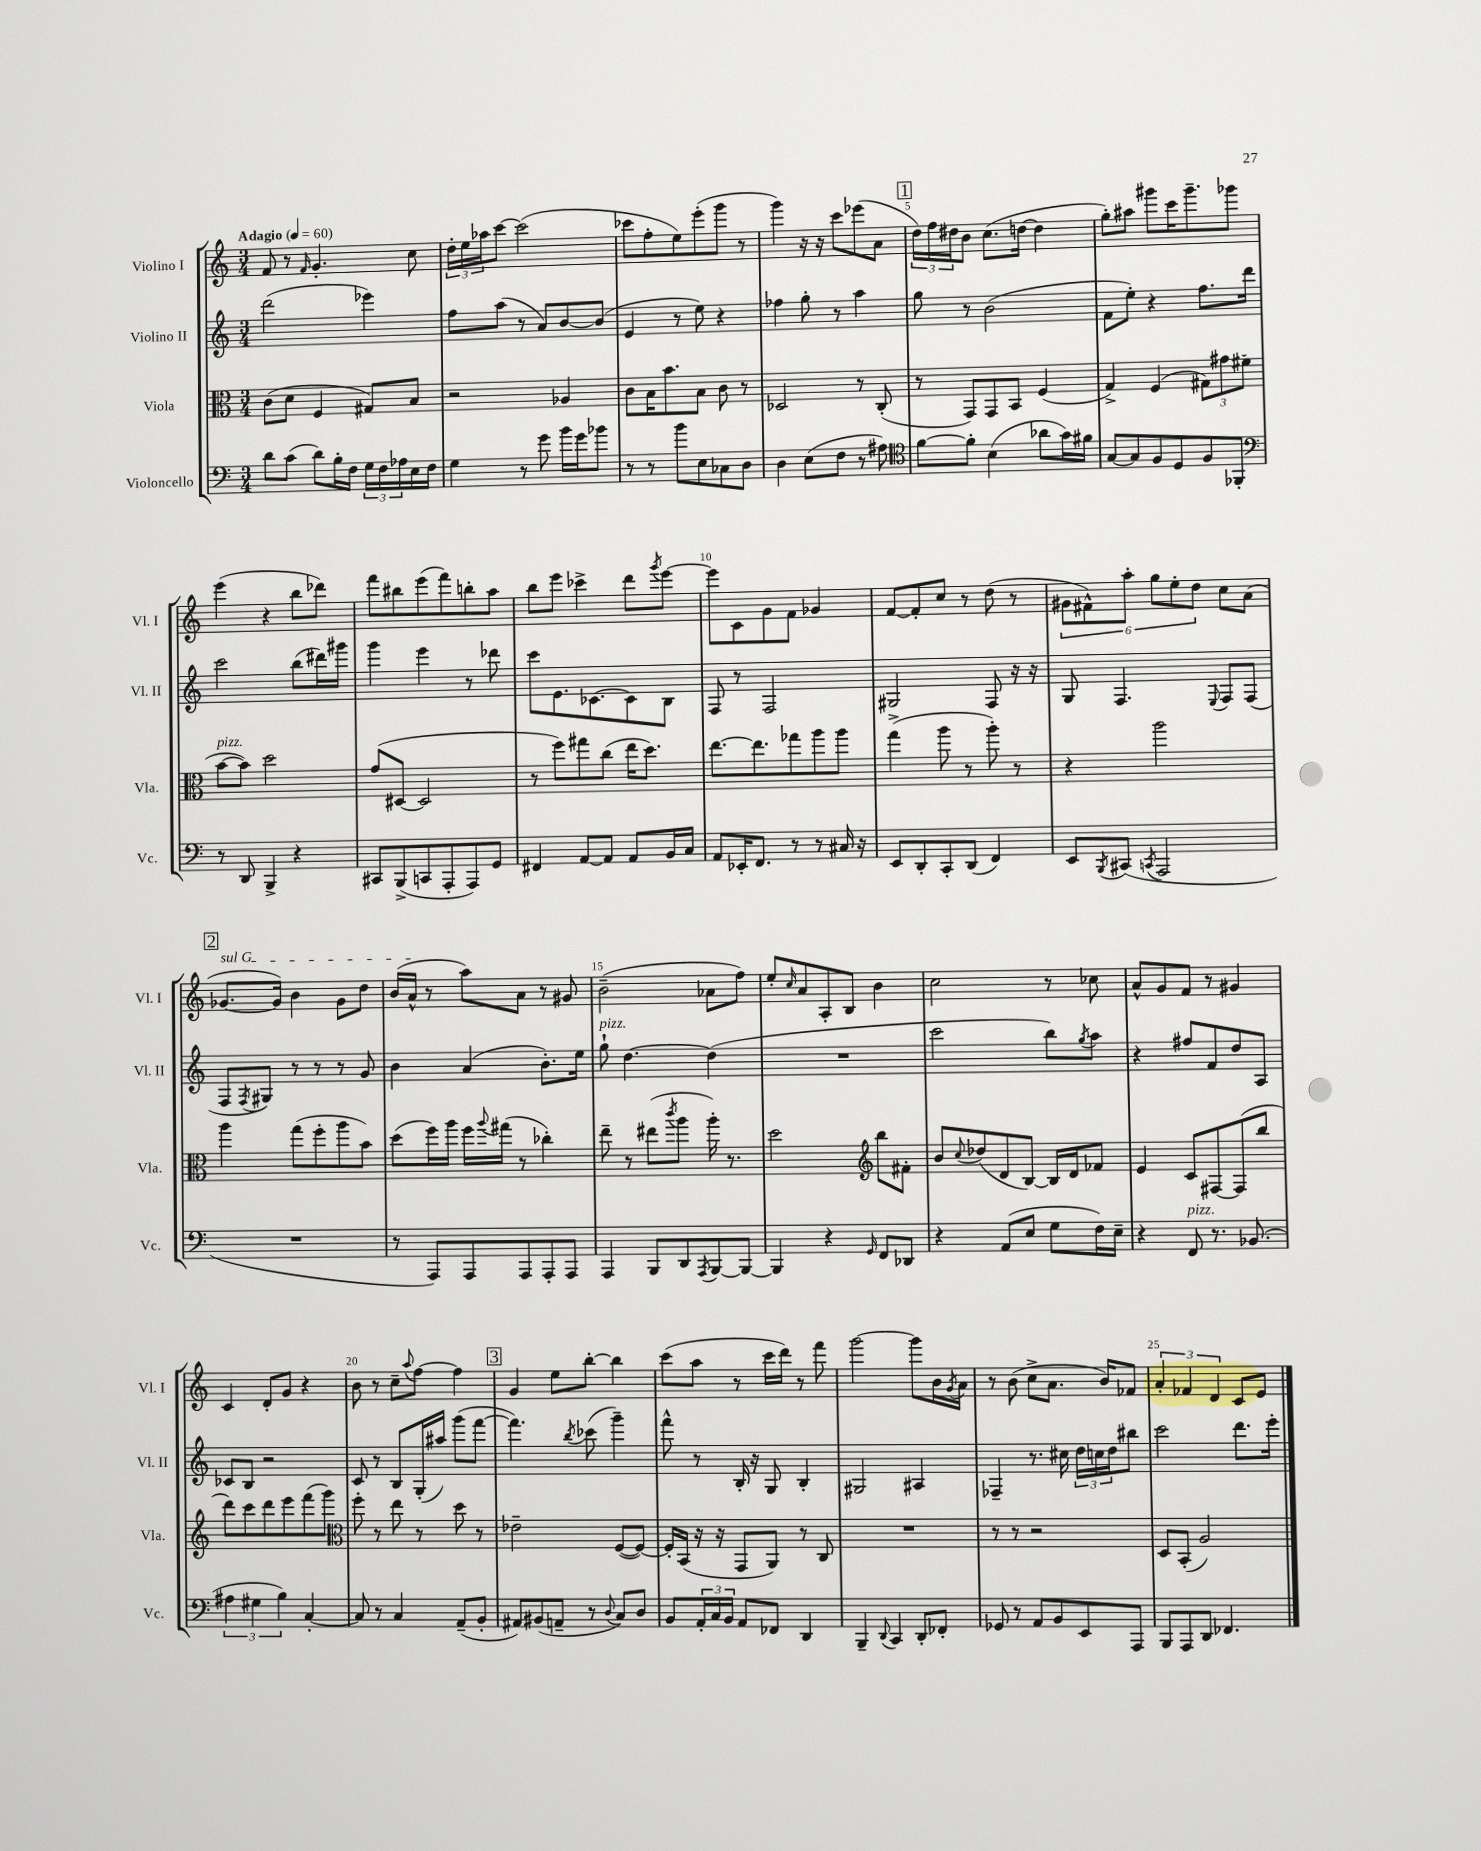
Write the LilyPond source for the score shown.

<<
\new StaffGroup <<
\new Staff = "s0" \with { instrumentName = "Violino I" shortInstrumentName = "Vl. I" } {
    \clef treble \key c \major \numericTimeSignature \time 3/4 \tempo "Adagio" 4 = 60
    f'8 r8 \grace { f'16 } g'4.-. c''8 |
    \tuplet 3/2 { d''16-. e''16 aes''16 } c'''8~ c'''2( |
    ces'''8 f''8-. e''8) e'''8-.( g'''8 r8 |
    g'''4) r16 r16 c'''8 ees'''8( a'8 |
    \mark \markup { \box "1" } \tuplet 3/2 { d''16) f''16 dis''16 } b'8 c''8.( d''16~ d''4 |
    g''8-.) ais''8 gis'''8 c'''16 gis'''8.-- ges'''8 |
    e'''4( r4 b''8 des'''8) |
    f'''8 bis''8 e'''8( f'''8) b''8-. a''8 |
    b''8 e'''8 ces'''4-> d'''8 \acciaccatura { g'''8 } e'''8~ |
    e'''8 c'8 g'8 f'8 ges'4 |
    f'8~ f'8-. c''8 r8 d''8( r8 |
    \tuplet 6/4 { gis'8 fis'8-^) a''8-. g''8 e''8-. d''8 } c''8 a'8( |
    \mark \markup { \box "2" } \once \override TextSpanner.bound-details.left.text = \markup { \italic "sul G" } ges'8.~\startTextSpan ges'16) b'4 ges'8 d''8 |
    b'16( a'16-^\stopTextSpan r8 a''8) a'8 r8 gis'8 |
    b'2--( aes'8 f''8) |
    e''8-. \grace { c''16 } a'8 a8-. b8 b'4 |
    c''2 r8 ces''8 |
    a'8-^ g'8 f'8 r8 gis'4 |
    c'4 d'8-. g'8 r4 |
    b'8 r8 c''8-- \appoggiatura { a''8 } f''8~ f''4 |
    \mark \markup { \box "3" } g'4 e''8 b''8~-. b''4 |
    c'''8( a''8 r8 c'''16 d'''16) r8 f'''8 |
    g'''2~ g'''8 b'16 \acciaccatura { g'8 } a'16 |
    r8 b'8( c''8-> a'8. b'16) fes'8 |
    \tuplet 3/2 { a'4-. fes'4 d'4 } c'8 e'8 \bar "|." |
}
\new Staff = "s1" \with { instrumentName = "Violino II" shortInstrumentName = "Vl. II" } {
    \clef treble \key c \major \numericTimeSignature \time 3/4
    d'''2( ees'''4) |
    f''8 a''8( r8 a'8) b'8~ b'8( |
    e'4 r8 e''8) r4 |
    fes''4 g''8-. r8 a''4 |
    \mark \markup { \box "1" } g''8 r8 b'2( |
    f'8 e''8-.) r4 f''8. d'''16 |
    c'''2 b''8( dis'''16) gis'''16 |
    g'''4 e'''4 r8 des'''8 |
    c'''8 e'8. ces'8.~ ces'8 b8 |
    f8 r8 f2 |
    gis2 f8 r16 r16 |
    g8 f4. \appoggiatura { e8 } f8 f8( |
    \mark \markup { \box "2" } f8 \acciaccatura { f8 } gis8) r8 r8 r8 g'8 |
    b'4 a'4( b'8.-.) e''16 |
    g''8-!^\markup { \italic "pizz." } d''4.~ d''4( |
    R2. |
    c'''2 b''8) \acciaccatura { g''8 } a''8 |
    r4 fis''8 f'8 d''8 a8 |
    ces'8 b8 r2 |
    c'8 r8 b8 g16-.( ais''16) g'''8( f'''8~ |
    \mark \markup { \box "3" } f'''4.) \acciaccatura { b''8 } ces'''8( g'''4--) |
    f'''8-^ r8 b16-. r16 g8 b4-. |
    gis2 ais4 |
    fes4-- r8. cis''16 \tuplet 3/2 { d''16 c''16 d''16 } bis''8 |
    c'''2 d'''8. e'''16-. \bar "|." |
}
\new Staff = "s2" \with { instrumentName = "Viola" shortInstrumentName = "Vla." } {
    \clef alto \key c \major \numericTimeSignature \time 3/4
    c'8( d'8 f4 gis8) b8 |
    r2 aes4 |
    c'8 b16 b'8. b8 c'8 r8 |
    des2 r8 c8-.( |
    \mark \markup { \box "1" } r8 g,8) g,8 b,8 f4( |
    g4->) f4( \tuplet 3/2 { gis8) gis'8 fis'8( } |
    b'8~^\markup { \italic "pizz." } b'8) d''2 |
    g'8( dis8~ dis2 |
    r8 f''8) gis''8 c''8( e''16 d''8.) |
    e''8.~ e''8. ges''8 a''8 a''8 |
    g''4->( a''8 r8 a''8-.) r8 |
    r4 a''2 |
    \mark \markup { \box "2" } a''4 g''8( f''8-. a''8 b'8) |
    d''8( f''16) a''16 f''16 \appoggiatura { a''8 } gis''16( r8 ces''4-.) |
    e''8-- r8 eis''8( \acciaccatura { c'''8 } a''8 a''16-.) r8. |
    d''2 \clef treble b''8 fis'8-. |
    b'8 \appoggiatura { c''8 } des''8( d'8 b8~) b16 d'16 fes'8 |
    e'4 c'8 fis8~ fis8( b''8 |
    d'''8) c'''8 d'''8 e'''8 f'''8( g'''8) |
    \clef alto f''8-. r8 e''8 r8 d''8 r8 |
    \mark \markup { \box "3" } ees'2-- f8~( f8~) |
    f16-. b,16( r16 r16 g,8 a,8) r8 c8 |
    R2. |
    r8 r8 r2 |
    d8 b,8-.( a2) \bar "|." |
}
\new Staff = "s3" \with { instrumentName = "Violoncello" shortInstrumentName = "Vc." } {
    \clef bass \key c \major \numericTimeSignature \time 3/4
    d'8 c'8( d'8) b16-. f16 \tuplet 3/2 { g16 f16 aes16 } e16 f16 |
    g4 r8 g'8 b'16 g'16 bes'8 |
    r8 r8 b'8 e8 ces8 d8 |
    d4 e8( f8 r8 ais8) |
    \mark \markup { \box "1" } \clef tenor f'8~ f'8-. b4( aes'8 g'16) fis'16 |
    g8~ g8 f8 d8 f8 fes,8-. |
    \clef bass r8 d,8 b,,4-> r4 |
    cis,8 b,,8->( c,8 a,,8-. a,,8) g,8 |
    fis,4 a,8~ a,8 a,8 b,16 c16 |
    a,8 ees,16-. f,8. r8 r8 cis16 r16 |
    e,8 d,8-. c,8-. d,8( f,4) |
    e,8 \acciaccatura { b,,8 } cis,8( \acciaccatura { c,8 } a,,2 |
    \mark \markup { \box "2" } R2. |
    r8 a,,8) a,,8 a,,8 a,,8-. a,,8 |
    a,,4 b,,8 d,8 \acciaccatura { a,,8 } b,,8~ b,,8~ |
    b,,4 r4 \grace { g,16 } f,8 des,8 |
    r4 a,8( e8 g8 f16) e16-- |
    r4 f,8^\markup { \italic "pizz." } r8. bes,8.( |
    \tuplet 3/2 { ais4 gis4 b4) } c4~-. |
    c8 r8 c4 a,8--( b,8-. |
    \mark \markup { \box "3" } ais,8) bis,8( a,8-- r8 \appoggiatura { d8 } c8) d8 |
    b,8 \tuplet 3/2 { a,16-. c16 b,16 } a,8 fes,8 d,4 |
    b,,4-- \appoggiatura { d,8 } c,4 d,8-. fes,8-. |
    ges,8 r8 a,8 b,8 e,8 a,,8 |
    b,,8 a,,8 d,8 fes,4. \bar "|." |
}
>>
>>
\layout { \context { \Score \override BarNumber.break-visibility = ##(#f #t #t) barNumberVisibility = #(every-nth-bar-number-visible 5) } }
